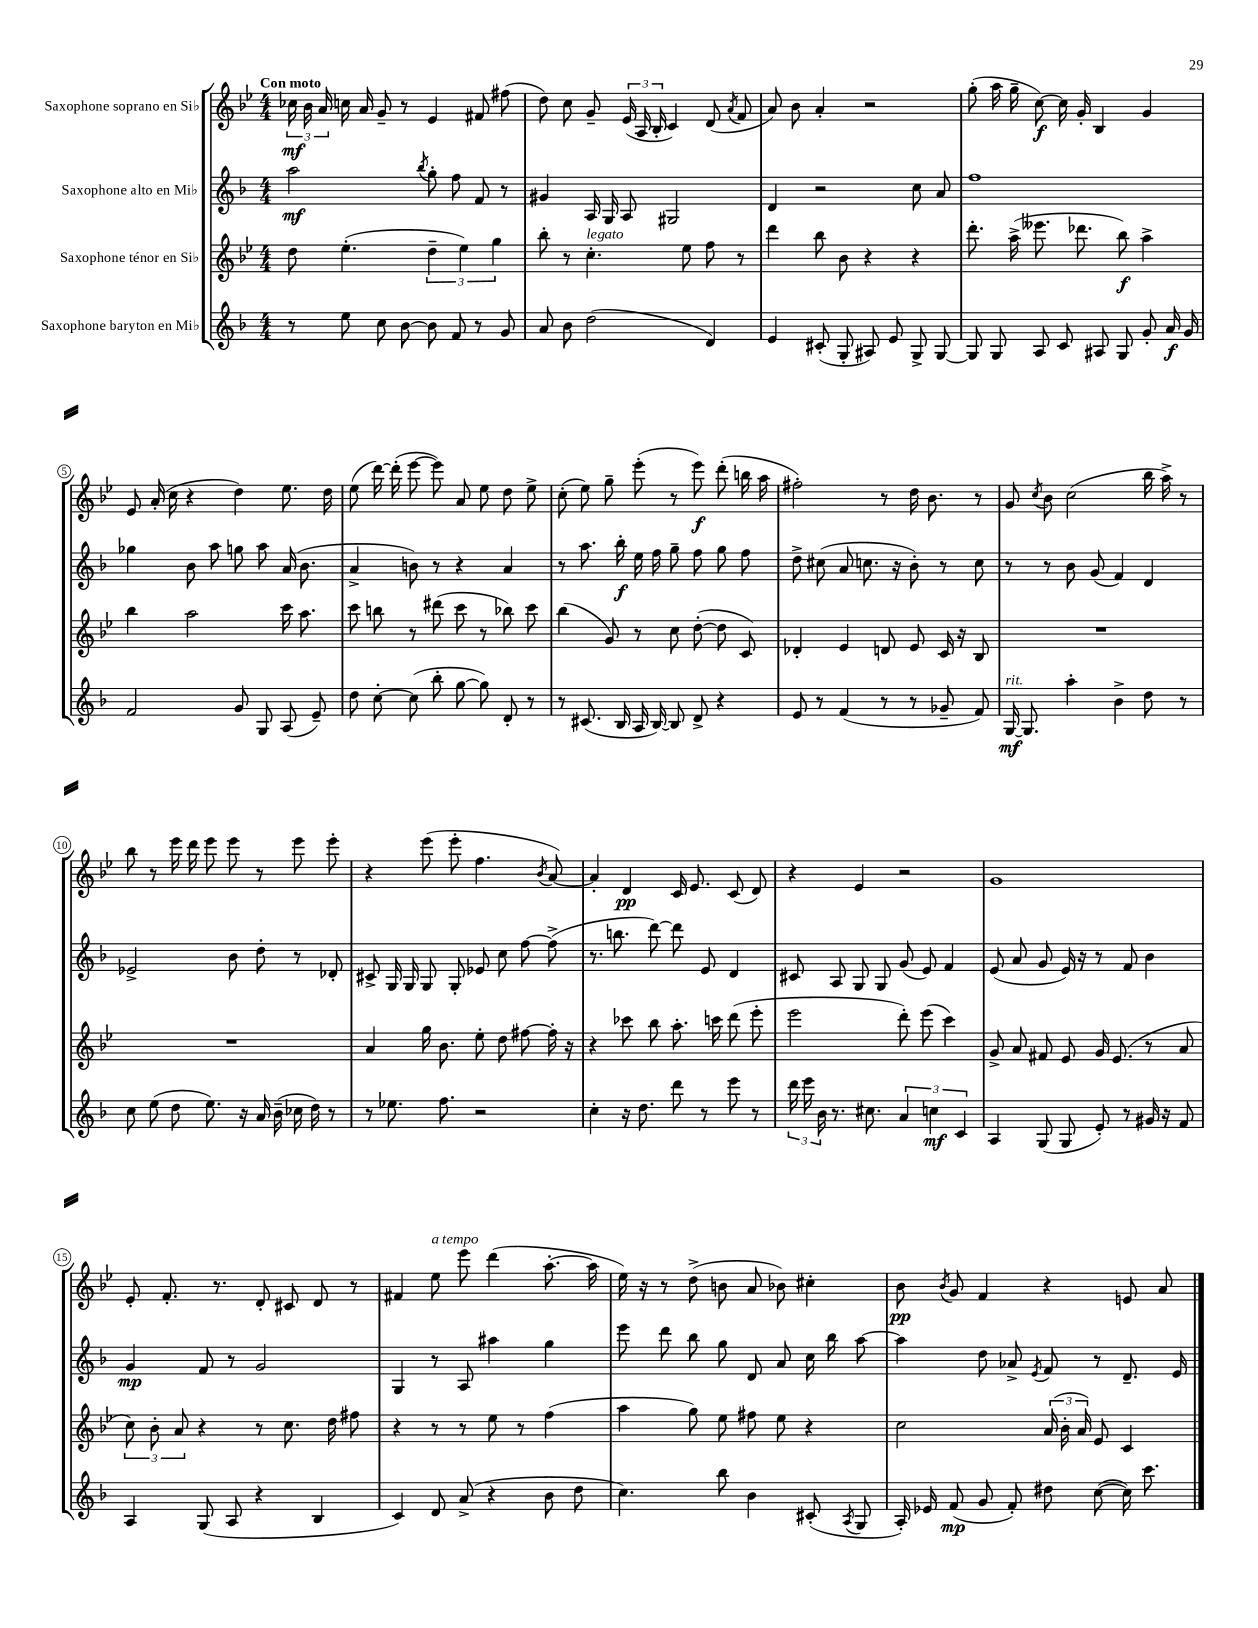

**kern	**kern	**kern	**kern
*staff4	*staff3	*staff2	*staff1
*clefG2	*clefG2	*clefG2	*clefG2
*k[b-]	*k[b-e-]	*k[b-]	*k[b-e-]
*M4/4	*M4/4	*M4/4	*M4/4
8r	8dd\	2aa\	24cc-\
.	.	.	24b-\
.	.	.	24a/
8ee\	(4.ee-'\	.	16cc\
.	.	.	16a/
8cc\	.	.	8g~/
[8b-\	.	.	8r
.	.	8qbb-/	.
8b-\]	6dd~\	8gg'\	4e-/
8f/	.	8ff\	.
.	6ee-\)	.	.
8r	.	8f/	8f#/
.	6gg\	.	.
8g/	.	8r	(8ff#\
=	=	=	=
8a/	8bb-'\	4g#/	8dd\)
8b-\	8r	.	8cc\
(2dd\	4.cc'\	16A/	8g~/
.	.	16G/	.
.	.	8A/	(24e-/
.	.	.	24A/
.	.	.	24B-'/
.	.	2G#/	4c/)
.	8ee-\	.	.
4d/)	8ff\	.	(8d/
.	.	.	8qa/
.	8r	.	8f/
=	=	=	=
4e/	4ddd\	4d/	8a/)
.	.	.	8b-\
(8c#'/	8bb-\	2r	4a'/
8G'/	8b-\	.	.
8A#/)	4r	.	2r
8e/	.	.	.
8G^/	4r	8cc\	.
[8G/	.	8a/	.
=	=	=	=
8G/]	8.ddd'\	1ff	(8gg'\
8G/	.	.	16aa\
.	(16aa^\	.	16gg~\
8A/	8.eee--\	.	[8cc\)
8c/	.	.	16cc\]
.	8.ddd-\	.	16g'/
8A#/	.	.	4B-/
8G/	8bb-\)	.	.
8g'/	4aa^\	.	4g/
16a/	.	.	.
16g/	.	.	.
=	=	=	=
2f/	4bb-\	4gg-\	8e-/
.	.	.	(16a'/
.	.	.	16cc\
.	2aa\	8b-\	4r
.	.	8aa\	.
8g/	.	8gg\	4dd\)
8G/	.	8aa\	.
(8A/	16ccc\	(16a/	8.ee-\
.	8.aa\	8.b-\	.
8e~/)	.	.	.
.	.	.	16dd\
=	=	=	=
8dd\	8ccc\	4a^/	(8ee-\
[8cc'\	8bb\	.	[16ddd\)
.	.	.	(16ddd'\]
(8cc\]	8r	8b\)	[8eee-\
8bb-'\	(8ddd#\	8r	8eee-\])
[8gg\	8ccc\	4r	8a/
8gg\])	8r	.	8ee-\
8d'/	8bb-\)	4a/	8dd\
8r	8ccc\	.	8ee-^\
=	=	=	=
8r	(4bb-\	8r	(8cc'\
(8.c#/	.	8.aa\	8ee-\)
.	8g/)	.	8gg~\
16B-/	.	16bb-'\	.
16A/	8r	16ee\	(8eee-'\
[16B-/)	.	16ff\	.
8B-/]	8cc\	8gg~\	8r
8d^/	([8dd'\	8ff\	8eee-\)
4r	8dd\]	8gg\	(8ddd'\
.	8c/)	8ff\	16bb\
.	.	.	16aa\
=	=	=	=
8e/	4d-'/	8dd^\	2ff#'\)
8r	.	(8cc#\	.
(4f/	4e-/	8a/	.
.	.	8.cc\	.
8r	8d/	.	8r
.	.	16r	.
8r	8e-/	8b-'\)	16dd\
.	.	.	8.b-\
8g-~/	16c/	8r	.
.	16r	.	.
8f/)	8B-/	8cc\	8r
=	=	=	=
[16G/	1r	8r	8g/
8.G/]	.	.	.
.	.	.	8qcc/
.	.	8r	8b-\
4aa'\	.	8b-\	(2cc\
.	.	(8g/	.
4b-^\	.	4f/)	.
8dd\	.	4d/	16bb-\
.	.	.	16aa^\)
8r	.	.	8r
=	=	=	=
8cc\	1r	2e-^/	8bb-\
(8ee\	.	.	8r
8dd\	.	.	16eee-\
.	.	.	16ddd\
8.ee\)	.	.	8eee-\
.	.	8b-\	8eee-\
16r	.	.	.
16a/	.	8dd'\	8r
(16b-~\	.	.	.
16cc-\	.	8r	8eee-\
16dd\)	.	.	.
8r	.	8d-'/	8eee-'\
=	=	=	=
8r	4a/	8c#^/	4r
8.ee-\	.	16G/	.
.	.	16G/	.
.	16gg\	8G/	(8eee-\
8.ff\	8.b-\	.	.
.	.	8G'/	8eee-'\
2r	8ee-'\	8e-/	4.ff\
.	8dd\	8cc\	.
.	[8ff#\	[8ff\	.
.	.	.	8qb-/
.	16ff#'\]	(8ff^\]	[8a/)
.	16r	.	.
=	=	=	=
4cc'\	4r	8.r	4a'/]
.	.	8.bb\	.
16r	8ccc-\	.	4d/
8.dd\	.	.	.
.	8bb-\	[8ddd\)	.
8ddd\	8.aa'\	8ddd\]	16c/
.	.	.	8.e-/
8r	.	8e/	.
.	16ccc\	.	.
8eee\	(8ddd\	4d/	(8c/
8r	8eee-'\	.	8d/)
=	=	=	=
24ddd\	2eee-\	8c#/	4r
24eee\	.	.	.
24b-\	.	.	.
8.r	.	8A/	.
.	.	8G/	4e-/
8.cc#\	.	.	.
.	.	8G/	.
6a/	8ddd'\)	(8g/	2r
.	(8eee-\	8e/)	.
6cc\	.	.	.
.	4ccc\)	4f/	.
6c/	.	.	.
=	=	=	=
4A/	8g^/	(8e/	1g
.	8a/	8a/	.
(8G/	8f#/	8g/	.
8G/	8e-/	16e/)	.
.	.	16r	.
8e'/)	16g/	8r	.
.	(8.e-/	.	.
8r	.	8f/	.
16g#/	8r	4b-\	.
16r	.	.	.
8f/	8a/	.	.
=	=	=	=
4A/	12cc\)	4g/	8e-'/
.	12b-'\	.	.
.	.	.	8.f'/
.	12a/	.	.
(8G/	4r	8f/	.
.	.	.	8.r
8A/	.	8r	.
4r	8r	2g/	8d'/
.	8.cc\	.	8c#/
4B-/	.	.	8d/
.	16dd\	.	.
.	8ff#\	.	8r
=	=	=	=
4c/)	4r	4G/	4f#/
8d/	8r	8r	8ee-\
(8a^/	8r	8A/	8eee-\
4r	8ee-\	4aa#\	(4ddd\
.	8r	.	.
8b-\	(4ff\	4gg\	[8.aa'\
8dd\	.	.	.
.	.	.	16aa\]
=	=	=	=
4.cc\)	4aa\	8eee\	16ee-\)
.	.	.	16r
.	.	8ddd\	8r
.	8gg\)	8bb-\	(8dd^\
8bb-\	8ee-\	8gg\	8b\
4b-\	8ff#\	8d/	8a/
.	8ee-\	8a/	8b-\)
(8c#'/	4r	16cc\	4cc#'\
.	.	16bb-\	.
8qA/	.	.	.
8G/	.	[8aa\	.
=	=	=	=
16A'/)	2cc\	4aa\]	8b-\
16e-/	.	.	.
.	.	.	8qb-/
(8f/	.	.	8g/
8g/	.	8dd\	4f/
8f'/)	.	8a-^/	.
.	.	8qe/	.
8dd#\	(24a/	8f/	4r
.	24b-'\	.	.
.	24a/)	.	.
([8cc\	8e-/	8r	.
16cc\])	4c/	8.d~/	8e/
8.ccc\	.	.	.
.	.	.	8a/
.	.	16e/	.
==	==	==	==
*-	*-	*-	*-
